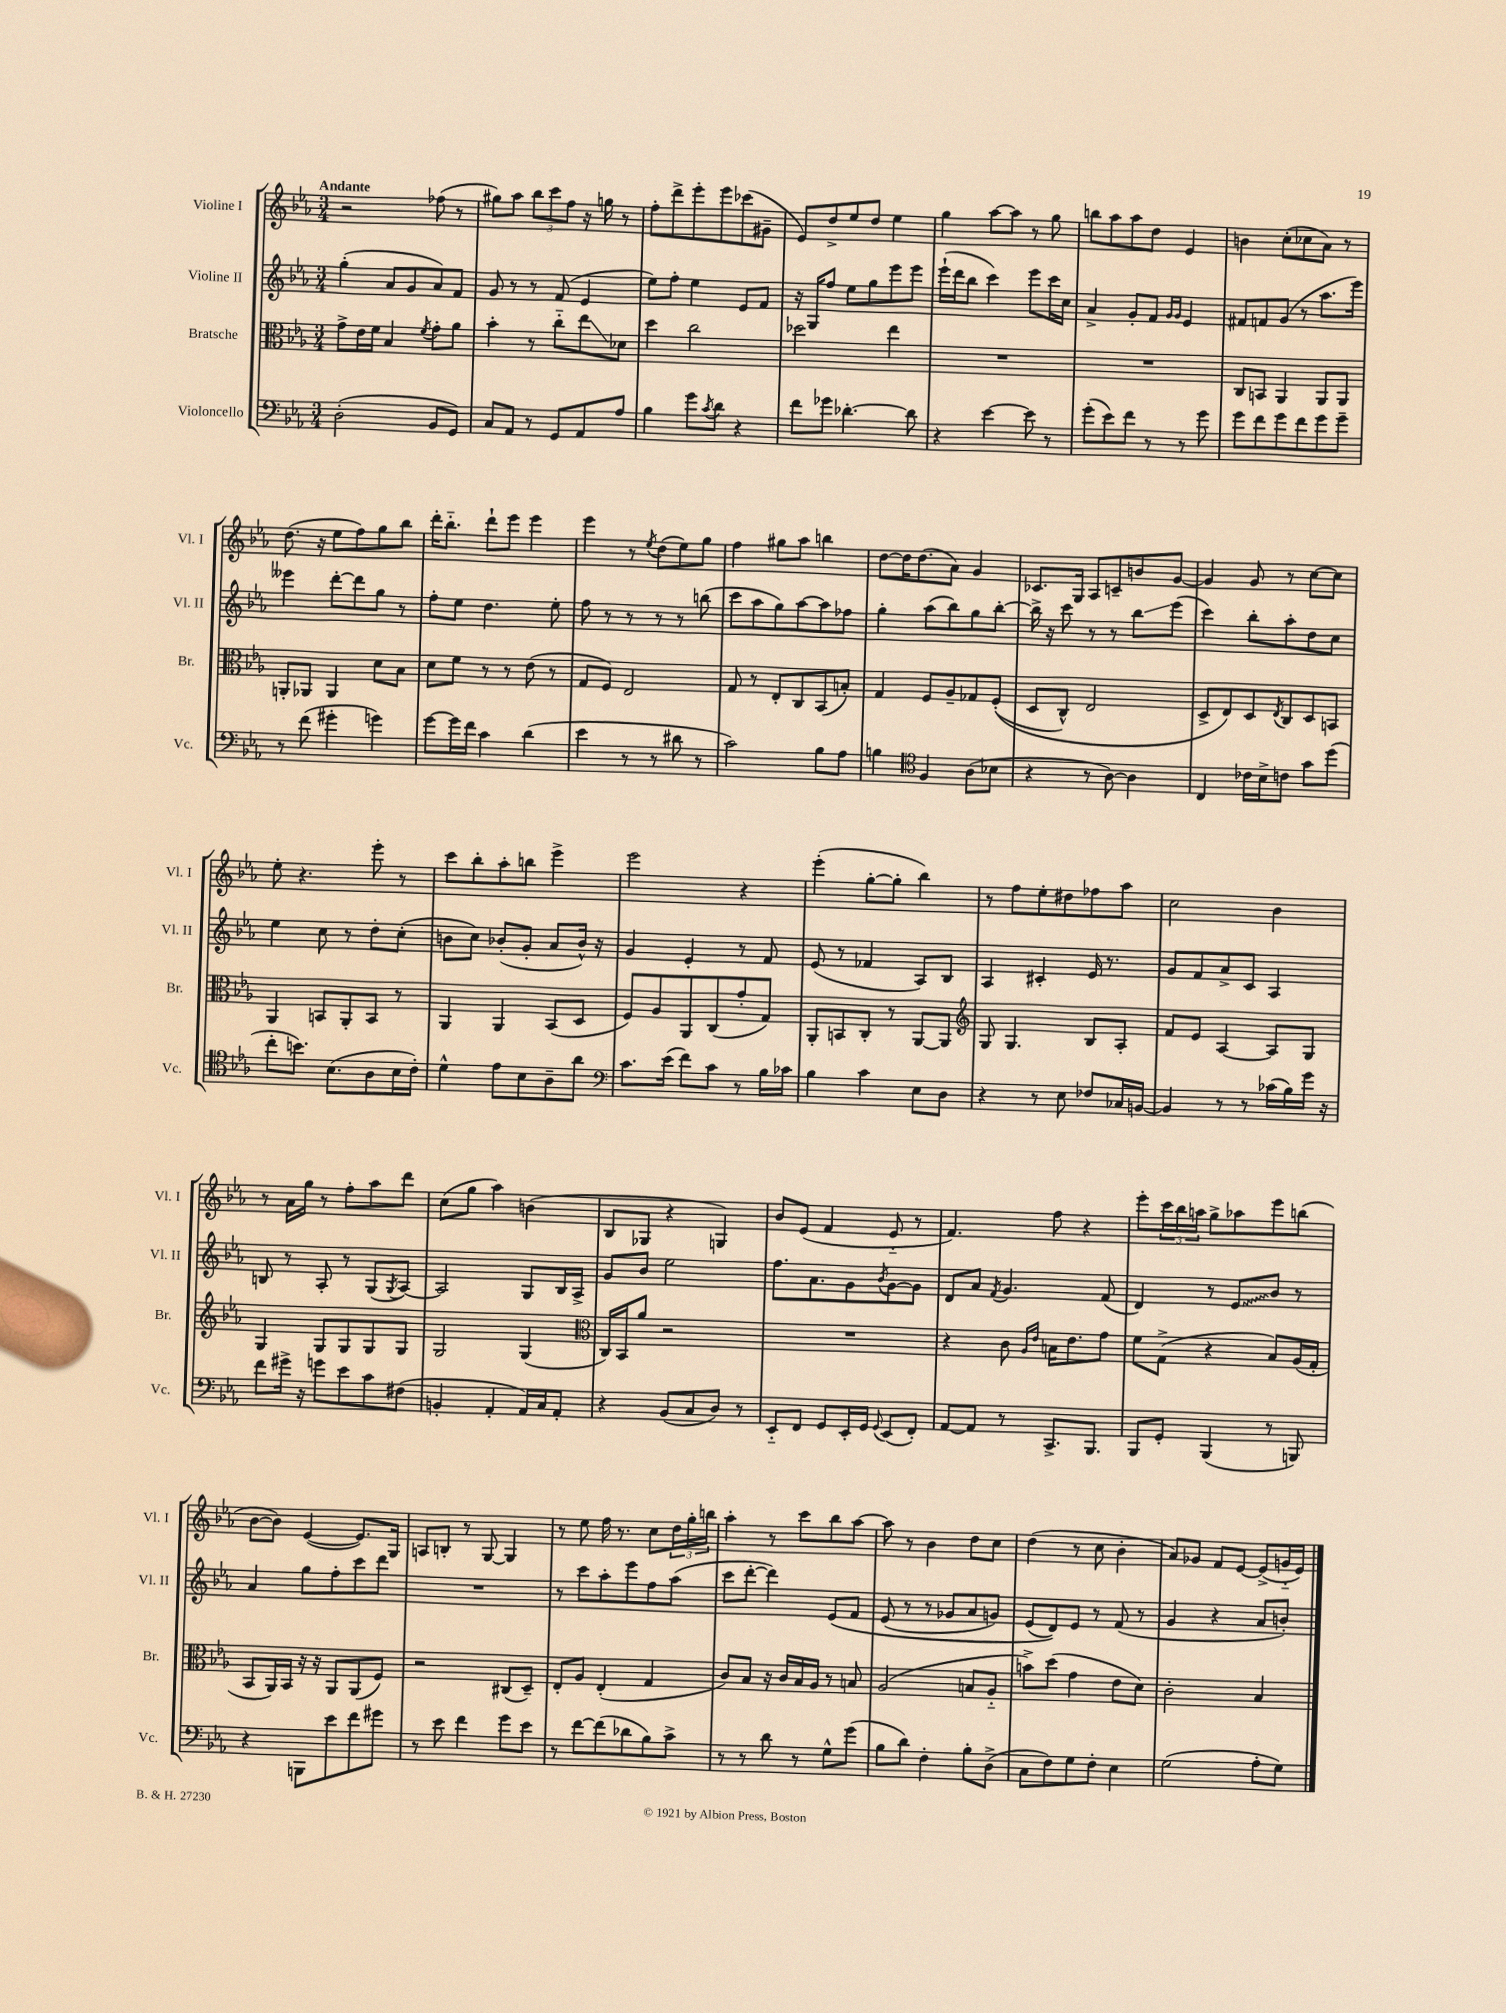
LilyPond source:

<<
\new StaffGroup <<
\new Staff = "s0" \with { instrumentName = "Violine I" shortInstrumentName = "Vl. I" } {
    \clef treble \key ees \major \numericTimeSignature \time 3/4 \tempo "Andante"
    r2 fes''8( r8 |
    gis''8) aes''8 \tuplet 3/2 { bes''8 c'''8 f''8 } r16 g''16 r8 |
    f''8-. d'''8-> ees'''8-. ees'''8 ces'''8( gis'8-- |
    ees'8) d''8-> ees''8 d''8 ees''4 |
    g''4 aes''8~ aes''8 r8 g''8 |
    b''8 aes''8 aes''8 d''8 ees'4 |
    b'4 c''8-.( ces''8 aes'8) r8 |
    d''8.( r16 ees''8 f''8) g''8 bes''8 |
    d'''16-. bes''8.-_ d'''8-! ees'''8 ees'''4 |
    ees'''4 r8 \acciaccatura { ees''8 } d''8( ees''8) g''8 |
    f''4 gis''8 aes''8 b''4 |
    d''8~ d''16 d''8.( aes'8) g'4 |
    ces'8. g16 aes8 c'8-- b'8 g'8~ |
    g'4 g'8 r8 c''8~ c''8 |
    ees''8-. r4. ees'''8-. r8 |
    c'''8 bes''8-. aes''8-. b''8 ees'''4-> |
    ees'''2 r4 |
    ees'''4-.( g''8~-. g''8-. bes''4) |
    r8 f''8 ees''8-. dis''8 fes''8 aes''8 |
    c''2 bes'4 |
    r8 aes'16 g''16 r8 f''8-. aes''8 d'''8 |
    c''8( g''8 aes''4) b'4( |
    bes8 ges8 r4 g4) |
    bes'8 ees'8( f'4 ees'8-_ r8 |
    f'4.) f''8 r4 |
    ees'''8-. \tuplet 3/2 { c'''16 bes''16 a''16 } g''8-> aes''8 ees'''8 b''8( |
    bes'8~ bes'8) ees'4~( ees'8.) g16 |
    a8 b8-. r8 g8~ g4 |
    r8 ees''8 f''16 r8. c''8 \tuplet 3/2 { d''16 g''16-. b''16 } |
    aes''4-. r8 c'''8 bes''8 aes''8~ |
    aes''8 r8 bes'4 d''8 c''8 |
    d''4( r8 c''8 bes'4-. |
    aes'8) ges'8 f'8 ees'8~ ees'8->( g'16-_ ees'16) \bar "|." |
}
\new Staff = "s1" \with { instrumentName = "Violine II" shortInstrumentName = "Vl. II" } {
    \clef treble \key ees \major \numericTimeSignature \time 3/4
    g''4-.( aes'8 g'8 aes'8) f'8 |
    g'8 r8 r8 f'8( ees'4 |
    ees''8) f''8-. ees''4 ees'8 f'8 |
    r16 g16 f''8 ees''8 g''8 ees'''8 ees'''8 |
    ees'''16-!( d'''16 bes''8 c'''4) ees'''8 c'''16 c''16 |
    aes'4-> g'8-. f'8 \grace { g'16 g'16 } ees'4 |
    fis'8 f'8 g'8( r8 aes''8. ees'''16) |
    eeses'''4 d'''8~-. d'''8 g''8 r8 |
    f''8-. ees''8 d''4. ees''8-. |
    f''8 r8 r8 r8 r8 b''8( |
    c'''8 aes''8 g''8) aes''8~ aes''8 fes''8 |
    g''4-. aes''8( bes''8) g''8 bes''8~-. |
    bes''16-> r16 c'''8 r8 r8 bes''8\glissando ees'''8( |
    c'''4) bes''8-. aes''8-. d''8 c''8 |
    ees''4 c''8 r8 d''8-. c''8-.( |
    b'8 c''8) bes'8-.( g'8-. aes'8 bes'16-^) r16 |
    g'4 ees'4-. r8 f'8 |
    ees'8( r8 fes'4 aes8) bes8 |
    aes4 cis'4-. ees'16 r8. |
    g'8 f'8 aes'8-> c'8 aes4 |
    b8 r8 aes8-. r8 g8( \acciaccatura { g8 } aes8~) |
    aes2 g8 bes16 aes16-> |
    g'8 bes'8 ees''2 |
    f''8. aes'8. g'8 \acciaccatura { bes'8 } g'8~ g'8 |
    d'8 aes'8 \acciaccatura { f'8 } g'4. f'8( |
    d'4) r8 \once \override Glissando.style = #'zigzag ees'8\glissando bes'8 r8 |
    aes'4 g''8 f''8-. c'''8 d'''8 |
    R2. |
    r8 c'''8 aes''8-. ees'''8 f''8 aes''8( |
    c'''8 d'''8~-. d'''4) ees'8\( f'8 |
    ees'8( r8 r8 ges'8 aes'8 g'8) |
    ees'8( d'8)\) ees'8 r8 f'8( r8 |
    g'4 r4 aes'8 b'8-.) \bar "|." |
}
\new Staff = "s2" \with { instrumentName = "Bratsche" shortInstrumentName = "Br." } {
    \clef alto \key ees \major \numericTimeSignature \time 3/4
    g'8-> ees'16 f'16 bes4 \acciaccatura { f'8 } g'8-. aes'8 |
    bes'4-. r8 c''8-_ ees''8\glissando des'8 |
    d''4 c''2 |
    des''2 ees''4 |
    R2. |
    R2. |
    c8 b,8 aes,4 aes,8 aes,8 |
    a,8-. aes,8 aes,4 d'8 bes8 |
    d'8 f'8 r8 r8 ees'8( r8 |
    g8 f8) ees2 |
    g8 r8 ees8-. c8 bes,8( b8-.) |
    g4 f8 aes8-- ges8 f8-.(\( |
    d8 c8-^) ees2 |
    d8-> ees8\) d8 \acciaccatura { ees8 } c8 d8 b,8 |
    aes,4 b,8 aes,8-. b,8 r8 |
    aes,4 aes,4 bes,8( d8 |
    f8) aes8 aes,8 c8( g'8-. g8) |
    aes,8-. b,8 c8-. r8 aes,8~ aes,8 |
    \clef treble g8 g4. bes8 aes8-. |
    f'8 ees'8 aes4~ aes8 g8 |
    g4 g8 g8 g8 g8 |
    g2 g4( |
    \clef alto c16) bes,16 aes'8 r2 |
    R2. |
    r4 c'8 \grace { aes16 ees'16 } b16 ees'8. g'8 |
    f'8 g8->( r4 bes8) aes16( g16-. |
    bes,8 aes,16) bes,16 r16 r16 aes,8 aes,8( f8) |
    r2 cis8( d8--) |
    ees8-. aes8 ees4-.( g4 |
    c'8) bes8 r16 c'16 bes16 aes16 r8 b8 |
    aes2( b8 aes8-_ |
    b'8->) d''8( g'4 ees'8 d'8) |
    c'2-. bes4 \bar "|." |
}
\new Staff = "s3" \with { instrumentName = "Violoncello" shortInstrumentName = "Vc." } {
    \clef bass \key ees \major \numericTimeSignature \time 3/4
    d2-.( bes,8 g,8) |
    c8 aes,8 r8 g,8 aes,8 aes8 |
    bes4 g'8 \acciaccatura { c'8 } d'8 r4 |
    f'8 ges'8 des'4.~-. des'8 |
    r4 ees'4~ ees'8 r8 |
    g'8-.( ees'8) f'8 r8 r8 g'8 |
    g'8 f'8 g'8 f'8 g'8 g'8-- |
    r8 f'8( gis'4-. g'4) |
    g'8~ g'16 f'16 c'4 d'4( |
    ees'4 r8 r8 dis'8 r8 |
    c'2) bes8 aes8 |
    b4 \clef tenor f4 aes8( bes8 |
    r4 r8 aes8~) aes4 |
    c4 ces'16 bes16-> c'8 g'8 d''8( |
    c''8-. b'8.) bes8.( aes8 bes16 c'16-.) |
    d'4-^ ees'8 bes8 aes8-- aes'8 |
    \clef bass c'8. ees'16( f'8) c'8 r8 bes16 ces'16 |
    bes4 c'4 ees8 d8 |
    r4 r8 ees8 fes8 ces16 b,16~ |
    b,4 r8 r8 ces'16( bes16) g'16 r16 |
    f'8 gis'16-> r16 g'8 ees'8 c'8 fis8( |
    b,4-. aes,4-. aes,16) c16 aes,8-. |
    r4 bes,8( c8 d8) r8 |
    ees,8-_ f,8 g,8 ees,16-. g,16 \appoggiatura { g,8 } ees,8( f,8-.) |
    aes,8~ aes,8 r8 c,8.-> bes,,8. |
    bes,,8 g,8-. bes,,4( r8 b,,8) |
    r4 b,,8 ees'8 f'8 gis'8 |
    r8 ees'8 f'4 g'8 ees'8 |
    r8 f'8~ f'8( des'8 bes8) c'8-> |
    r8 r8 d'8 r8 g8-^ g'8( |
    bes8 d'8) f4-. bes8-. d8->( |
    c8 f8) g8 f8-. ees4 |
    g2( aes8-. g8) \bar "|." |
}
>>
>>
\layout { \context { \Score \remove "Bar_number_engraver" } }
